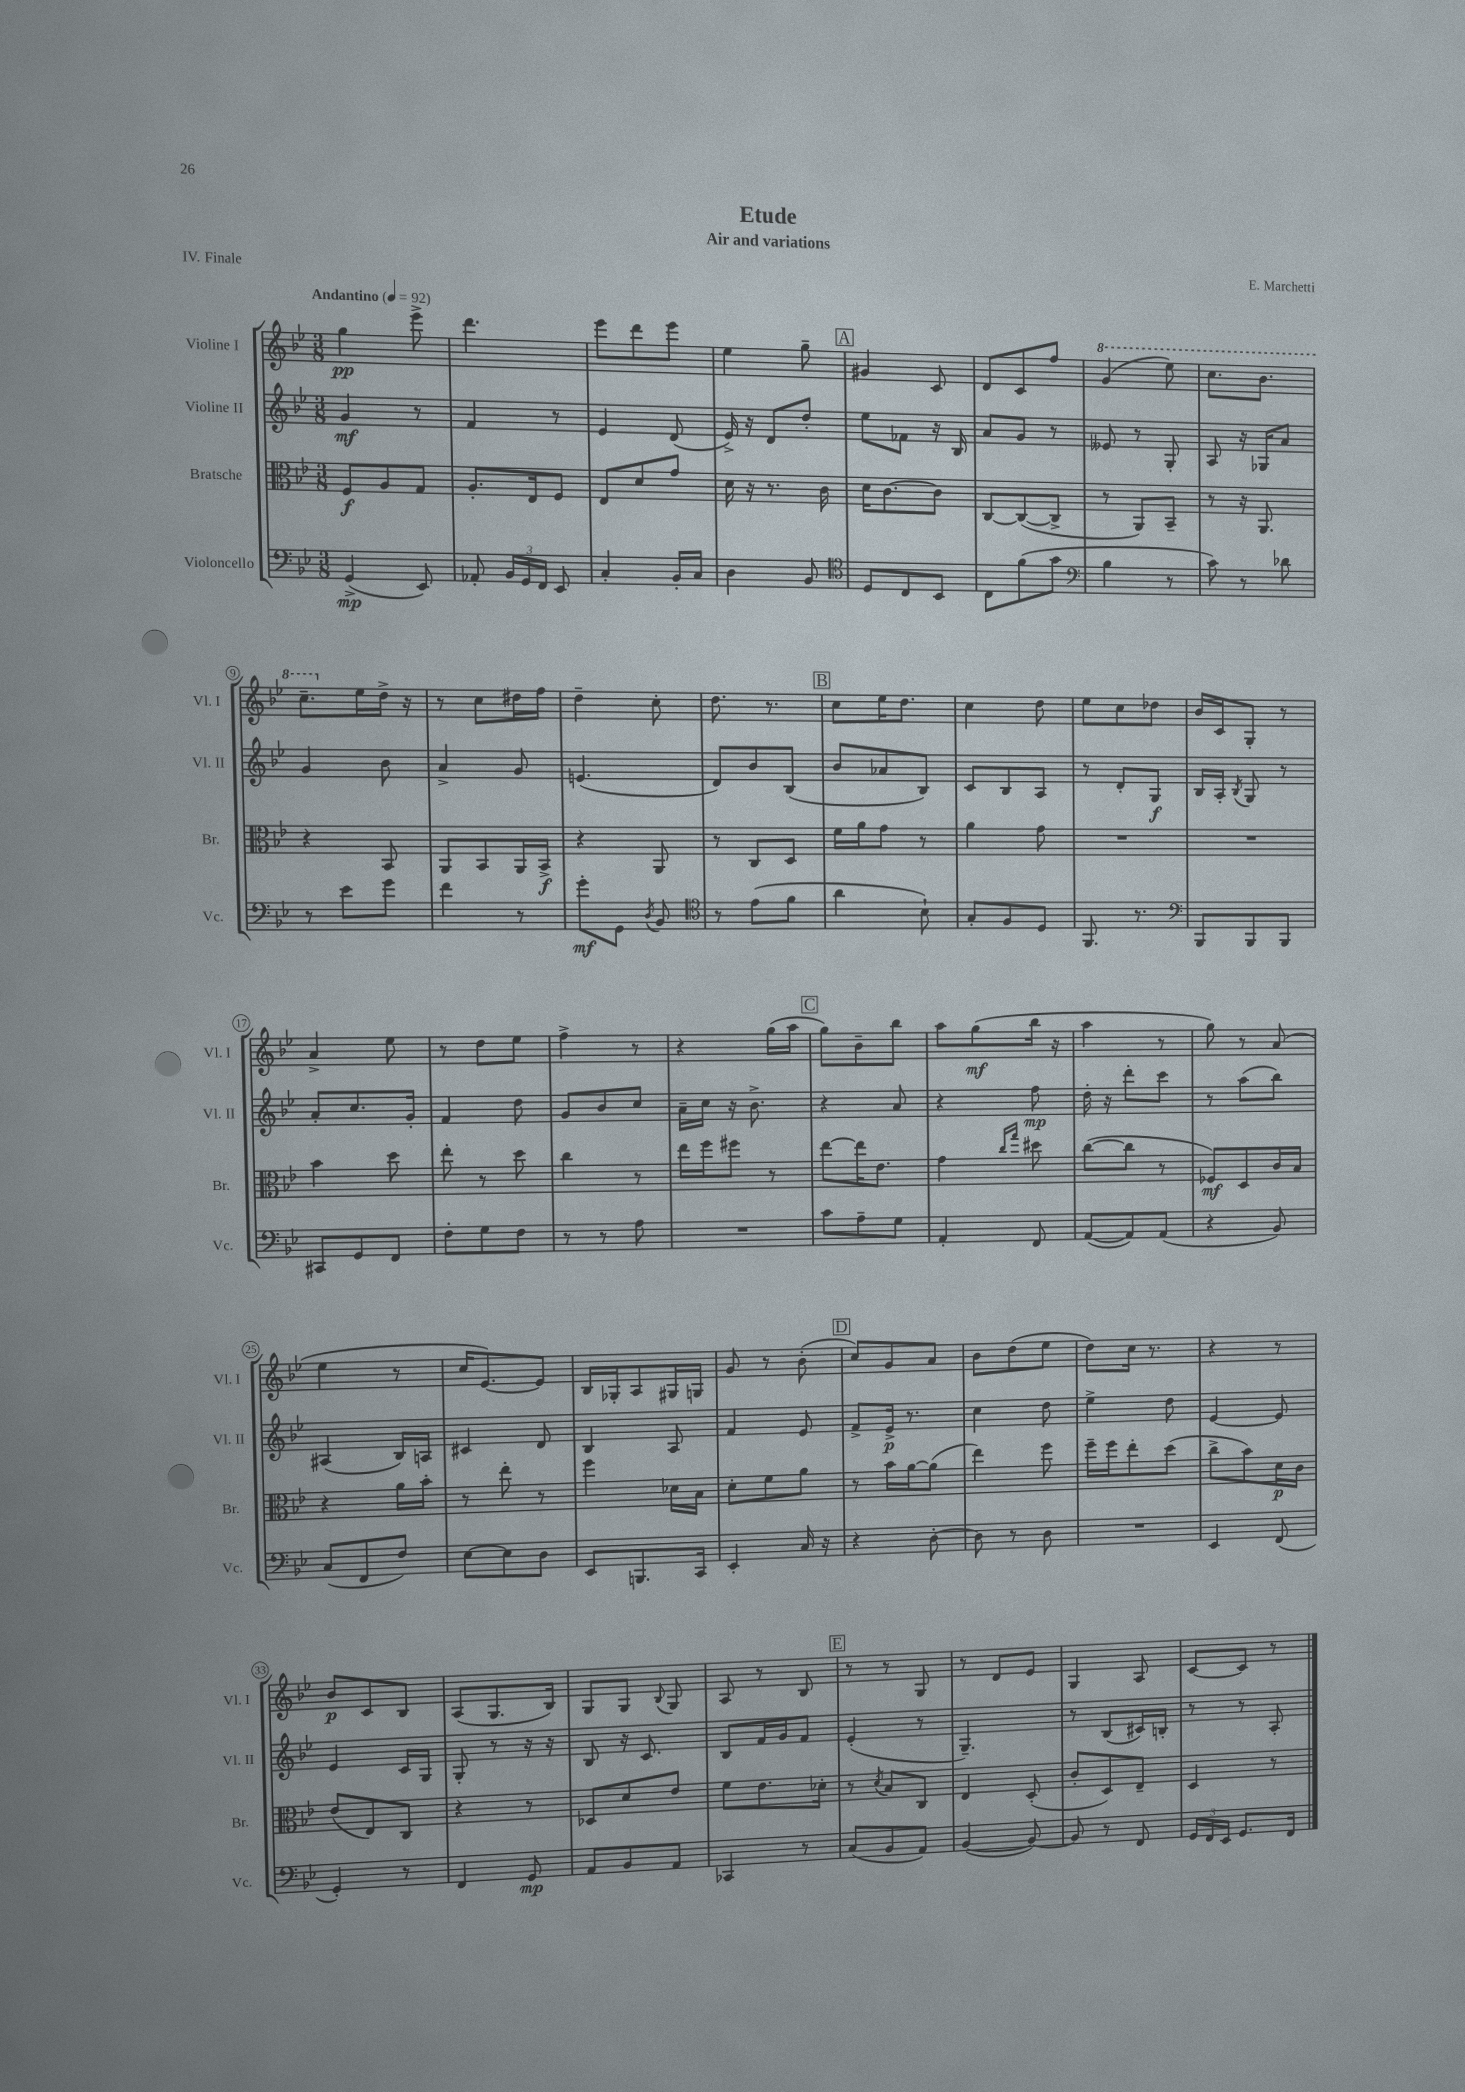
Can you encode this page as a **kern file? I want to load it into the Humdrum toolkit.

**kern	**dynam	**kern	**dynam	**kern	**dynam	**kern	**dynam
*part4	*part4	*part3	*part3	*part2	*part2	*part1	*part1
*staff4	*staff4	*staff3	*staff3	*staff2	*staff2	*staff1	*staff1
*I"Violoncello	*	*I"Bratsche	*	*I"Violine II	*	*I"Violine I	*
*I'Vc.	*	*I'Br.	*	*I'Vl. II	*	*I'Vl. I	*
*clefF4	*	*clefC3	*	*clefG2	*	*clefG2	*
*k[b-e-]	*	*k[b-e-]	*	*k[b-e-]	*	*k[b-e-]	*
*M3/8	*	*M3/8	*	*M3/8	*	*M3/8	*
*MM92	*	*MM92	*	*MM92	*	*MM92	*
=1	=1	=1	=1	=1	=1	=1	=1
!	!	!	!	!	!	!LO:TX:a:B:t=Andantino	!
(4GG^/	mp	8F/L	f	4g/	mf	4gg\	pp
.	.	8A/	.	.	.	.	.
8EE-/)	.	8G/J	.	8r	.	8eee-^\	.
=2	=2	=2	=2	=2	=2	=2	=2
8AA-X'/	.	8.A'/L	.	4f/	.	4.ddd\	.
24BB-/LL	.	.	.	.	.	.	.
24GG/	.	.	.	.	.	.	.
.	.	16E-/k	.	.	.	.	.
24FF/JJ	.	.	.	.	.	.	.
8EE-/	.	8F/J	.	8r	.	.	.
=3	=3	=3	=3	=3	=3	=3	=3
4C'/	.	8E-/L	.	4e-/	.	8eee-\L	.
.	.	8d/	.	.	.	8ddd\	.
16BB-'/LL	.	8g/J	.	(8d/	.	8eee-\J	.
16C/JJ	.	.	.	.	.	.	.
=4	=4	=4	=4	=4	=4	=4	=4
4D\	.	16d\	.	16e-^/)	.	4ee-\	.
.	.	16r	.	16r	.	.	.
.	.	8.r	.	8d/L	.	.	.
8BB-/	.	.	.	8dd'/J	.	8gg~\	.
.	.	16c\	.	.	.	.	.
!!LO:REH:place=s1:t=A
=5	=5	=5	=5	=5	=5	=5	=5
*clefC4	*	*	*	*	*	*	*
8D/L	.	16d\KL	.	8ee-\L	.	4g#X/	.
.	.	[8.c\	.	.	.	.	.
8C/	.	.	.	8f-X\J	.	.	.
8BB-/J	.	8c\J]	.	16r	.	8c/	.
.	.	.	.	16B-/	.	.	.
=6	=6	=6	=6	=6	=6	=6	=6
8C\L	.	[8C/L	.	8a/L	.	8d/L	.
(8f\	.	(8C/_	.	8g/J	.	8c/	.
8g\J	.	8C^/J]	.	8r	.	8ff/J	.
=7	=7	=7	=7	=7	=7	=7	=7
*clefF4	*	*	*	*	*	*	*
*	*	*	*	*	*	*8va	*
4B-\	.	8r	.	8e--X/	.	(4gg/	.
.	.	8AA/L)	.	8r	.	.	.
8r	.	8BB-~/J	.	8G'/	.	8eee-\)	.
=8	=8	=8	=8	=8	=8	=8	=8
8c\)	.	8r	.	8A/	.	8.ccc\L	.
8r	.	16r	.	16r	.	.	.
.	.	8.AA/	.	16G-X/KL	.	8.bb-\J	.
8d-X\	.	.	.	8a/J	.	.	.
!!LO:LB:g=z
=9	=9	=9	=9	=9	=9	=9	=9
8r	.	4r	.	4g/	.	8.ccc~\L	.
8e-\L	.	.	.	.	.	.	.
*	*	*	*	*	*	*X8va	*
.	.	.	.	.	.	16ee-\L	.
8g\J	.	8BB-/	.	8b-\	.	16dd^\JJ	.
.	.	.	.	.	.	16r	.
=10	=10	=10	=10	=10	=10	=10	=10
4f\	.	8AA/L	.	4a^/	.	8r	.
.	.	8BB-/	.	.	.	8cc\L	.
8r	.	16AA/L	.	8g/	.	16dd#X\L	.
.	.	16BB-^/JJ	f	.	.	16ff\JJ	.
=11	=11	=11	=11	=11	=11	=11	=11
8g'\L	mf	4r	.	(4.en/	.	4dd~\	.
8GG\J	.	.	.	.	.	.	.
8qD/	.	.	.	.	.	.	.
8BB-/	.	8AA/	.	.	.	8cc'\	.
=12	=12	=12	=12	=12	=12	=12	=12
*clefC4	*	*	*	*	*	*	*
8r	.	8r	.	8d/L)	.	8.dd\	.
(8e-\L	.	8C/L	.	8b-/	.	.	.
.	.	.	.	.	.	8.r	.
8f\J	.	8D/J	.	(8B-/J	.	.	.
!!LO:REH:place=s1:t=B
=13	=13	=13	=13	=13	=13	=13	=13
4a\	.	16f\LL	.	8b-/L	.	8cc\L	.
.	.	16a\J	.	.	.	.	.
.	.	8g\J	.	8a-X/	.	16ee-\K	.
.	.	.	.	.	.	8.dd\J	.
8B-`\)	.	8r	.	8B-/J)	.	.	.
=14	=14	=14	=14	=14	=14	=14	=14
8G'/L	.	4a\	.	8c/L	.	4cc\	.
8F/	.	.	.	8B-/	.	.	.
8D/J	.	8g\	.	8A/J	.	8dd\	.
=15	=15	=15	=15	=15	=15	=15	=15
8.FF/	.	4.r	.	8r	.	8ee-\L	.
.	.	.	.	8d'/L	.	8cc\	.
8.r	.	.	.	.	.	.	.
.	.	.	.	8G/J	f	8dd-X\J	.
=16	=16	=16	=16	=16	=16	=16	=16
*clefF4	*	*	*	*	*	*	*
8BBB-/L	.	4.r	.	16B-/LL	.	16b-/LL	.
.	.	.	.	16A'/JJ	.	16c/J	.
.	.	.	.	8qB-/	.	.	.
8BBB-/	.	.	.	8G/	.	8G'/J	.
8BBB-/J	.	.	.	8r	.	8r	.
!!LO:LB:g=z
=17	=17	=17	=17	=17	=17	=17	=17
8CC#X/L	.	4b-\	.	8a'/L	.	4a^/	.
8GG/	.	.	.	8.cc/	.	.	.
8FF/J	.	8dd\	.	.	.	8ee-\	.
.	.	.	.	16g'/Jk	.	.	.
=18	=18	=18	=18	=18	=18	=18	=18
8F'\L	.	8ee-'\	.	4f/	.	8r	.
8G\	.	8r	.	.	.	8dd\L	.
8F\J	.	8dd\	.	8dd\	.	8ee-\J	.
=19	=19	=19	=19	=19	=19	=19	=19
8r	.	4cc\	.	8g/L	.	4ff^\	.
8r	.	.	.	8b-/	.	.	.
8A\	.	8r	.	8cc/J	.	8r	.
=20	=20	=20	=20	=20	=20	=20	=20
4.r	.	16ee-\LL	.	16a~\LL	.	4r	.
.	.	16ff\J	.	16cc\JJ	.	.	.
.	.	8ff#X\J	.	16r	.	.	.
.	.	.	.	8.b-^\	.	.	.
.	.	8r	.	.	.	(16gg\LL	.
.	.	.	.	.	.	16aa\JJ	.
!!LO:REH:place=s1:t=C
=21	=21	=21	=21	=21	=21	=21	=21
8c\L	.	[8ee-\L	.	4r	.	8gg\L)	.
8A~\	.	16ee-\K]	.	.	.	8b-~\	.
.	.	8.e-\J	.	.	.	.	.
8G\J	.	.	.	8a/	.	8bb-\J	.
=22	=22	=22	=22	=22	=22	=22	=22
4AA'/	.	4g\	.	4r	.	8aa\L	.
.	.	.	.	.	.	(8gg\	mf
.	.	16qqcc/LL	.	.	.	.	.
.	.	16qqgg/JJ	.	.	.	.	.
8FF/	.	8dd#X\	.	8ff\	mp	16bb-\Jk	.
.	.	.	.	.	.	16r	.
=23	=23	=23	=23	=23	=23	=23	=23
([8AA/L	.	([8cc\L	.	16dd'\	.	4aa\	.
.	.	.	.	16r	.	.	.
8AA/])	.	8cc\J]	.	8ddd'\L	.	.	.
(8AA/J	.	8r	.	8ccc\J	.	8r	.
=24	=24	=24	=24	=24	=24	=24	=24
4r	.	8F-X/L)	mf	8r	.	8gg\)	.
.	.	8D/	.	(8aa\L	.	8r	.
8BB-/)	.	16c/L	.	8bb-\J)	.	(8a/	.
.	.	16B-/JJ	.	.	.	.	.
!!LO:LB:g=z
=25	=25	=25	=25	=25	=25	=25	=25
(8C/L	.	4r	.	(4A#X/	.	4ee-\	.
8FF/	.	.	.	.	.	.	.
8F/J)	.	16a\LL	.	16B-/LL)	.	8r	.
.	.	16b-'\JJ	.	16An/JJ	.	.	.
=26	=26	=26	=26	=26	=26	=26	=26
[8E-\L	.	8r	.	4c#X/	.	16cc/KL	.
.	.	.	.	.	.	[8.e-/)	.
8E-\]	.	8ee-'\	.	.	.	.	.
8D\J	.	8r	.	8d/	.	8e-/J]	.
=27	=27	=27	=27	=27	=27	=27	=27
8EE-/L	.	4ff\	.	4B-/	.	16B-/LL	.
.	.	.	.	.	.	16G-X'/J	.
8.BBBn/	.	.	.	.	.	8A/	.
.	.	16d-X\LL	.	8A/	.	16G#X/L	.
16CC/Jk	.	16B-\JJ	.	.	.	16Gn/JJ	.
=28	=28	=28	=28	=28	=28	=28	=28
4EE-'/	.	8d'\L	.	4f/	.	8g/	.
.	.	8f\	.	.	.	8r	.
16C/	.	8a\J	.	8e-/	.	(8b-'\	.
16r	.	.	.	.	.	.	.
!!LO:REH:place=s1:t=D
=29	=29	=29	=29	=29	=29	=29	=29
4r	.	8r	.	8f^/L	.	8cc/L)	.
.	.	16b-\LL	.	16e-^/Jk	p	8g/	.
.	.	[16a\J	.	8.r	.	.	.
[8D'\	.	(8a\J]	.	.	.	8a/J	.
=30	=30	=30	=30	=30	=30	=30	=30
8D\]	.	4ee-\)	.	4cc\	.	8b-\L	.
8r	.	.	.	.	.	(8dd\	.
8D\	.	8ff\	.	8dd\	.	8ee-\J	.
=31	=31	=31	=31	=31	=31	=31	=31
4.r	.	16ff~\LL	.	4ee-^\	.	8dd\L)	.
.	.	16ff\J	.	.	.	.	.
.	.	8ee-'\	.	.	.	16cc\Jk	.
.	.	.	.	.	.	8.r	.
.	.	(8dd\J	.	8dd\	.	.	.
=32	=32	=32	=32	=32	=32	=32	=32
4EE-/	.	8cc^\L	.	[4e-/	.	4r	.
.	.	8b-\)	.	.	.	.	.
(8FF/	.	16d\L	p	8e-/]	.	8r	.
.	.	16c\JJ	.	.	.	.	.
!!LO:LB:g=z
=33	=33	=33	=33	=33	=33	=33	=33
4GG'/)	.	(8e-/L	.	4e-/	.	8b-/L	p
.	.	8E-/)	.	.	.	8c/	.
8r	.	8C/J	.	16c/LL	.	8B-/J	.
.	.	.	.	16G/JJ	.	.	.
=34	=34	=34	=34	=34	=34	=34	=34
4FF/	.	4r	.	8G'/	.	(8A/L	.
.	.	.	.	8r	.	8.G/	.
8GG/	mp	8r	.	16r	.	.	.
.	.	.	.	16r	.	16B-/Jk)	.
=35	=35	=35	=35	=35	=35	=35	=35
8AA/L	.	8D-X/L	.	8B-/	.	8G/L	.
8BB-/	.	8d/	.	16r	.	8G/J	.
.	.	.	.	8.c/	.	.	.
.	.	.	.	.	.	8qqB-/	.
8AA/J	.	8e-/J	.	.	.	8G/	.
=36	=36	=36	=36	=36	=36	=36	=36
4CC-X/	.	8f\L	.	8B-/L	.	8A/	.
.	.	8.e-\	.	16f/L	.	8r	.
.	.	.	.	16g/J	.	.	.
8r	.	.	.	8f/J	.	8B-/	.
.	.	16d-X'\Jk	.	.	.	.	.
!!LO:REH:place=s1:t=E
=37	=37	=37	=37	=37	=37	=37	=37
(8C/L	.	8r	.	(4e-'/	.	8r	.
.	.	8qd/	.	.	.	.	.
8BB-/	.	8B-/L	.	.	.	8r	.
8AA/J)	.	8C/J	.	8r	.	8G/	.
=38	=38	=38	=38	=38	=38	=38	=38
([4BB-/	.	4E-/	.	4.G~/)	.	8r	.
.	.	.	.	.	.	8d/L	.
8BB-/_)	.	(8D'/	.	.	.	8e-/J	.
=39	=39	=39	=39	=39	=39	=39	=39
8BB-/]	.	8c'/L	.	8r	.	4G/	.
8r	.	8D/)	.	(8B-/L	.	.	.
8FF/	.	8E-~/J	.	16c#X/L)	.	8A/	.
.	.	.	.	16Bn'/JJ	.	.	.
=40	=40	=40	=40	=40	=40	=40	=40
24GG/LL	.	4D/	.	8r	.	[8c/L	.
24FF/	.	.	.	.	.	.	.
24EE-/JJ	.	.	.	.	.	.	.
8.GG/L	.	.	.	8r	.	8c/J]	.
.	.	8r	.	8A'/	.	8r	.
16FF/Jk	.	.	.	.	.	.	.
==	==	==	==	==	==	==	==
*-	*-	*-	*-	*-	*-	*-	*-
